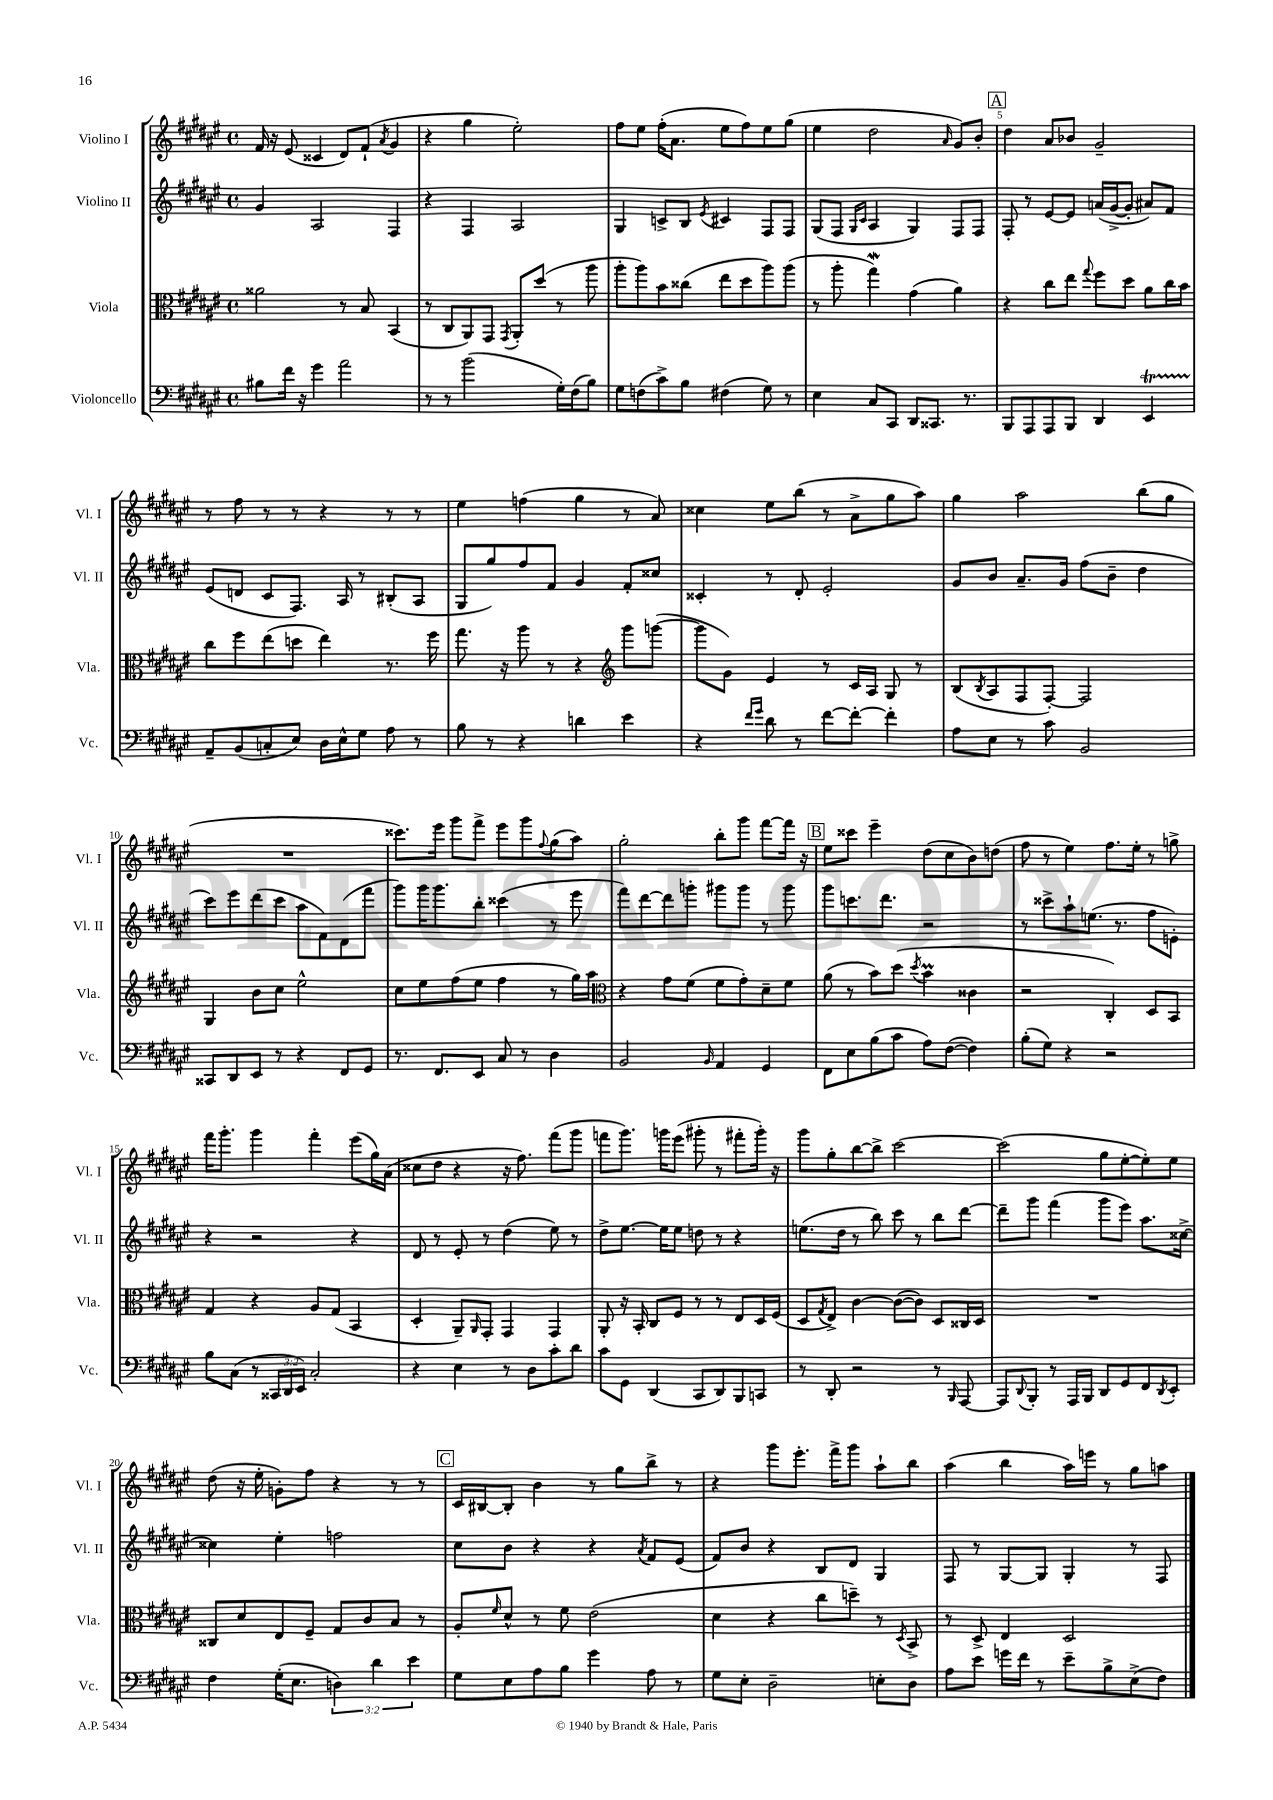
<<
\new StaffGroup <<
\new Staff = "s0" \with { instrumentName = "Violino I" shortInstrumentName = "Vl. I" } {
    \clef treble \key fis \major \defaultTimeSignature \time 4/4
    fis'16 r16 eis'8( cisis'4 dis'8) fis'8-!( \acciaccatura { ais'8 } gis'4 |
    r4 gis''4 eis''2-.) |
    fis''8 eis''8 fis''16-.( ais'8. eis''8 fis''8) eis''8 gis''8( |
    eis''4 dis''2 \grace { ais'16 } gis'8) b'8-. |
    \mark \markup { \box "A" } dis''4 ais'8 bes'8 gis'2-- |
    r8 fis''8 r8 r8 r4 r8 r8 |
    eis''4 f''4( gis''4 r8 ais'8) |
    cisis''4 eis''8 b''8( r8 ais'8-> gis''8 ais''8) |
    gis''4 ais''2 b''8( gis''8 |
    R1 |
    cisis'''8.) eis'''16 gis'''8 fis'''8-> eis'''8 gis'''8 \appoggiatura { fis''8 } gis''8( ais''8) |
    gis''2-. b''8-. gis'''8 fis'''8~ fis'''16 r16 |
    \mark \markup { \box "B" } eis''8 cisis'''8 eis'''4-- dis''8( cis''8 b'8) d''8( |
    fis''8 r8 eis''4) fis''8. eis''16-. r8 g''8-> |
    fis'''16 gis'''8.-. gis'''4 fis'''4-. eis'''8( gis''16) ais'16( |
    cisis''8 dis''8 r4 r16 fis''8.) fis'''8( gis'''8 |
    f'''8 gis'''8.) g'''16 eis'''8( gis'''8-. r8 fis'''8-. gis'''16-.) r16 |
    gis'''8 gis''8-. b''8~ b''8-> cis'''2~ |
    cis'''2( gis''8 eis''8~-. eis''8-.) eis''8 |
    dis''8( r16 eis''16-. g'8-.) fis''8 r4 r8 r8 |
    \mark \markup { \box "C" } cis'16 bis16~ bis8-. b'4 r8 gis''8 b''8-> r8 |
    r4 gis'''8 eis'''8.-. fis'''16-> gis'''8 ais''8-! b''8 |
    ais''4( b''4 ais''16) e'''16 r8 gis''8 a''8 \bar "|." |
}
\new Staff = "s1" \with { instrumentName = "Violino II" shortInstrumentName = "Vl. II" } {
    \clef treble \key fis \major \defaultTimeSignature \time 4/4
    gis'4 ais2 fis4 |
    r4 fis4 ais2 |
    gis4 c'8-> b8 \acciaccatura { eis'8 } cis'4 fis8 fis8 |
    gis8( fis8 \grace { gis16 cis'16 } ais4 gis4) fis8 fis8 |
    \mark \markup { \box "A" } fis8-. r8 eis'8~ eis'8 a'16( gis'16~-> gis'8-. ais'8) fis'8 |
    eis'8( d'8 cis'8 fis8.) ais16 r8 bis8-.( ais8 |
    gis8 gis''8) fis''8 fis'8 gis'4 fis'8-. cisis''8 |
    cisis'4-. r8 dis'8-. eis'2-. |
    gis'8 b'8 ais'8.-- gis'16 fis''8( b'8-- dis''4 |
    cis'''8) eis'''8 dis'''8( cis'''8 ais''8 fis'8) dis'8( fis'''8 |
    gis'''8) gis'''16 gis'''8. b''8-. cisis'''4( r8 eis'''8 |
    fis'''8) dis'''8~ dis'''8 g'''8-. gis'''8 gis'''8 r8 gis'''8 |
    \mark \markup { \box "B" } gis'''8 c'''8. dis'''8. r2 |
    r8 cisis'''8-> ais''8-! e''8.( r8. fis''8 e'8-.) |
    r4 r2 r4 |
    dis'8 r8 eis'8-. r8 dis''4( eis''8) r8 |
    dis''8-> eis''8.~ eis''16 eis''8 d''8 r8 r4 |
    e''8.( dis''16 r8 b''8) cis'''8 r8 b''8 dis'''8~ |
    dis'''8-- gis'''8 fis'''4( gis'''8 eis'''8) ais''8. cisis''16~-> |
    cisis''4 eis''4-. f''2 |
    \mark \markup { \box "C" } cis''8 b'8 r4 r4 \acciaccatura { ais'8 } fis'8 eis'8( |
    fis'8) b'8 r4 b8 dis'8 gis4 |
    fis8 r8 gis8~ gis8 gis4-. r8 fis8 \bar "|." |
}
\new Staff = "s2" \with { instrumentName = "Viola" shortInstrumentName = "Vla." } {
    \clef alto \key fis \major \defaultTimeSignature \time 4/4
    aisis'2 r8 b8 b,4( |
    r8 cis8 ais,8) gis,8 \acciaccatura { gis,8 } ais,8-. dis''8( r8 ais''8 |
    ais''8-. ais''8) b'8 cisis''8( eis''8 dis''8 ais''8) ais''8( |
    r8 ais''8-. gis''4\mordent) gis'4( ais'4) |
    \mark \markup { \box "A" } r4 cis''8 eis''8 \appoggiatura { gis''8 } fis''8 dis''8 ais'8 cis''16 b'16 |
    cis''8 fis''8 eis''8( d''8 eis''4) r8. fis''16 |
    gis''8. r16 ais''8 r8 r4 \clef treble gis'''8 g'''8~( |
    g'''8 gis'8) eis'4 r8 cis'16 ais16 gis8 r8 |
    b8( \acciaccatura { b8 } ais8 fis8 fis8~-.) fis2 |
    gis4 b'8 cis''8 eis''2-^ |
    cis''8 eis''8 fis''8( eis''8 fis''4 r8 gis''16) ais''16 |
    \clef alto r4 gis'8 fis'8( fis'8 gis'8-.) dis'8-- fis'8 |
    \mark \markup { \box "B" } ais'8( r8 b'8) dis''8( \acciaccatura { dis''8 } b'4\prall cisis'4 |
    r2 cis4-.) dis8 b,8 |
    gis4 r4 ais8 gis8( b,4 |
    dis4-. ais,8--) \grace { ais,16 } gis,8-. gis,4 gis,4 |
    ais,8-. r16 b,16-. cis8 fis8 r8 r8 eis8 dis16 fis16( |
    dis8 \acciaccatura { gis8 } eis8->) cis'4~ cis'8~( cis'8) dis8 cisis16 dis16 |
    R1 |
    cisis8 dis'8 eis8 fis8-- gis8 cis'8 b8 r8 |
    \mark \markup { \box "C" } ais8-. \grace { fis'16 } dis'8-^ r8 fis'8 eis'2( |
    dis'4 r4 cis''8 d''8--) r8 \acciaccatura { dis8 } b,8-> |
    r8 dis8-> eis4 dis2 \bar "|." |
}
\new Staff = "s3" \with { instrumentName = "Violoncello" shortInstrumentName = "Vc." } {
    \clef bass \key fis \major \defaultTimeSignature \time 4/4 \override Staff.TupletNumber.text = #tuplet-number::calc-fraction-text
    bis8 fis'16 r16 gis'4 ais'2 |
    r8 r8 b'2( gis16-.) fis16( b8) |
    gis8 f8( cis'8->) b8 fis4( gis8) r8 |
    eis4 cis8 cis,8 dis,8 cisis,8. r8. |
    \mark \markup { \box "A" } b,,8 ais,,8 ais,,8 b,,8 dis,4 eis,4\startTrillSpan |
    ais,8--\stopTrillSpan b,8( c8-. eis8) dis16 eis16-^ gis8 ais8 r8 |
    b8 r8 r4 d'4 eis'4 |
    r4 \grace { fis'16 gis'16 } dis'8 r8 fis'8~ fis'8~-. fis'4-. |
    ais8 eis8 r8 cis'8 b,2 |
    cisis,8 dis,8 eis,8 r8 r4 fis,8 gis,8 |
    r8. fis,8. eis,8 cis8 r8 dis4 |
    b,2 \grace { b,16 } ais,4 gis,4 |
    \mark \markup { \box "B" } fis,8 eis8 b8( cis'8 ais8) fis8~( fis4) |
    b8-.( gis8) r4 r2 |
    b8 cis8( r8 \tuplet 3/2 { cisis,16 dis,16 eis,16) } cis2-. |
    r4 eis4 r8 dis8 cis'8-. dis'8 |
    cis'8 gis,8 dis,4( cis,8 dis,8) b,,8 c,8 |
    r8 dis,8-. r2 r8 \grace { b,,16 } ais,,8~ |
    ais,,8 \appoggiatura { dis,8 } b,,8-. r8 ais,,16 b,,16 dis,8 gis,8 fis,8 \acciaccatura { dis,8 } eis,8-. |
    fis4 gis16-.( eis8. \tuplet 3/2 { d4) dis'4 eis'4 } |
    \mark \markup { \box "C" } gis8 eis8 ais8 b8 gis'4 ais8 r8 |
    gis8 eis8-. dis2-- e8-. dis8 |
    ais8 eis'8 g'16 fis'16 r8 eis'8-- b8-> eis8->( fis8) \bar "|." |
}
>>
>>
\layout { \context { \Score \override BarNumber.break-visibility = ##(#f #t #t) barNumberVisibility = #(every-nth-bar-number-visible 5) } }
